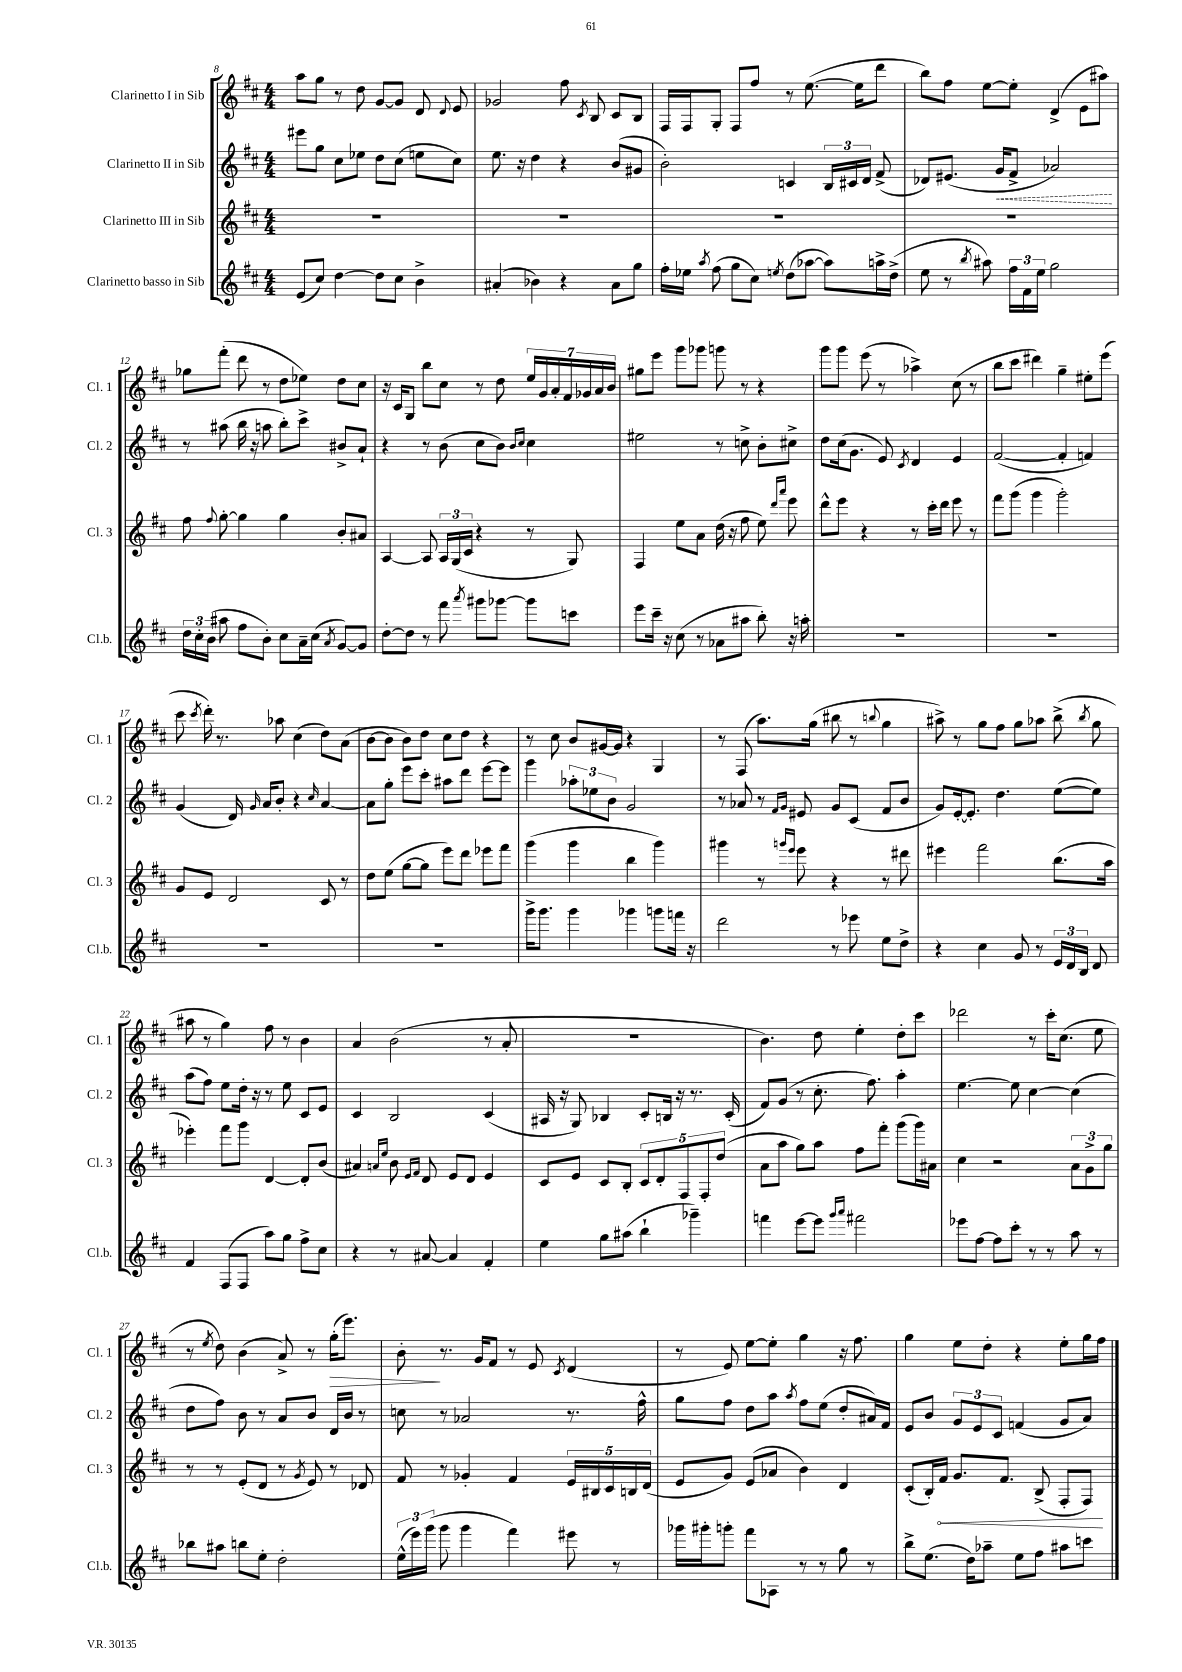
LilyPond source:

<<
\new StaffGroup <<
\new Staff = "s0" \with { instrumentName = "Clarinetto I in Sib" shortInstrumentName = "Cl. 1" } {
    \clef treble \key d \major \numericTimeSignature \time 4/4
    \autoBeamOff a''8[ g''8] r8 d''8 g'8[~ g'8] d'8 \appoggiatura { d'8 } e'8 |
    ges'2 fis''8 \acciaccatura { cis'8 } b8 cis'8[ b8] |
    fis16[ fis16 g8]-. fis8[ fis''8] r8 e''8.~( e''16[ d'''8] |
    b''8[) fis''8] e''8[~ e''8]-. d'4->( e'8[ ais''8]) |
    ges''8[ fis'''8]-.( d'''8 r8 d''8[ ees''8]) d''8[ cis''8] |
    r16 cis'16[ g8] b''8[ cis''8] r8 d''8 \tuplet 7/4 { e''16[ g'16 a'16-. fis'16 ges'16 a'16 b'16] } |
    gis''8[ e'''8] g'''8[ ges'''8] g'''8 r8 r4 |
    g'''8[ g'''8] e'''8( r8 aes''4->) cis''8( r8 |
    b''8[ cis'''8] dis'''4) g''4-- eis''8[-. e'''8]( |
    cis'''8 \acciaccatura { cis'''8 } d'''16-.) r8. aes''8 cis''4( d''8[) a'8]( |
    b'8[~ b'8] b'8[) d''8] cis''8[ d''8] r4 |
    r8 cis''8 b'8[ gis'16~ gis'16] r4 g4 |
    r8 fis8( a''8.[) g''16]( bis''8 r8 \appoggiatura { b''8 } g''4 |
    ais''8->) r8 g''8[ fis''8] g''8[ aes''8] b''8->( \acciaccatura { b''8 } g''8 |
    ais''8 r8 g''4) fis''8 r8 b'4 |
    a'4 b'2( r8 a'8-. |
    R1 |
    b'4.) d''8 e''4-. d''8[-. cis'''8] |
    des'''2 r8 cis'''16[-. cis''8.]( e''8 |
    r8 \acciaccatura { e''8 } d''8) b'4( a'8->) r8 g''16[-.\>( e'''8.]) |
    b'8-.\! r8. g'16[ fis'8] r8 e'8 \acciaccatura { cis'8 } d'4( |
    r8 e'8) e''8[~ e''8]-. g''4 r16 fis''8. |
    g''4 e''8[ d''8]-. r4 e''8[-. g''16 fis''16] \bar "|." |
}
\new Staff = "s1" \with { instrumentName = "Clarinetto II in Sib" shortInstrumentName = "Cl. 2" } {
    \clef treble \key d \major \numericTimeSignature \time 4/4
    \autoBeamOff eis'''8[ g''8] cis''8[ ees''8] d''8[ cis''8]( e''8[ cis''8]) |
    e''8. r16 d''4 r4 b'8[( gis'8] |
    b'2-.) c'4 \tuplet 3/2 { b16[ cis'16 d'16] } fis'8->( |
    des'8[) eis'8.]( \once \override Hairpin.style = #'dashed-line g'16[\< fis'8]-> aes'2\!) |
    r8 ais''8( b''16 r16 a''8 b''8[-.) cis'''8]-> bis'8[-> a'8]-! |
    r4 r8 b'8( cis''8[ b'8]) \grace { b'16[ cis''16] } cis''4 |
    eis''2 r8 c''8-> b'8[-. cis''8]-> |
    d''8[ cis''16( g'8.] e'8) \acciaccatura { cis'8 } d'4 e'4 |
    fis'2~( fis'4-. f'4) |
    g'4( d'16) \grace { g'16 } a'16[ b'8]-. r4 \grace { cis''16 } a'4~ |
    a'8[ g''8]-. e'''8[ cis'''8]-. ais''8[ d'''8] e'''8[~ e'''8] |
    g'''4 \tuplet 3/2 { aes''8[-. ees''8 b'8] } g'2 |
    r8 aes'8 r8 \grace { fis'16[ g'16] } eis'8 g'8[ cis'8]( fis'8[ b'8] |
    g'8[) e'16~-. e'8.]-. d''4. e''8[~( e''8]) |
    a''8[( fis''8]) e''8[ d''16]-. r16 r8 e''8 cis'8[ e'8] |
    cis'4 b2 cis'4( |
    ais16 r16 g8) bes4 cis'8[-. b16] r16 r8. cis'16-.( |
    fis'8[) g'8]( r8 cis''8.-. fis''8.) a''4-. |
    e''4.~ e''8 cis''4~ cis''4( |
    d''8[ fis''8]) b'8 r8 a'8[ b'8] d'16[ b'16] r8 |
    c''8 r8 aes'2 r8. fis''16-^ |
    g''8[ fis''8] d''8[ a''8] \acciaccatura { a''8 } fis''8[ e''8]( d''8[-. ais'16) fis'16] |
    e'8[ b'8] \tuplet 3/2 { g'8[ e'8 cis'8] } f'4( g'8[ a'8]) \bar "|." |
}
\new Staff = "s2" \with { instrumentName = "Clarinetto III in Sib" shortInstrumentName = "Cl. 3" } {
    \clef treble \key d \major \numericTimeSignature \time 4/4
    \autoBeamOff R1 |
    R1 |
    R1 |
    R1 |
    fis''8 \appoggiatura { fis''8 } g''8~-. g''4 g''4 b'8[-. ais'8] |
    a4~ a8 \tuplet 3/2 { a16[ g16( cis'16] } r4 r8 g8) |
    fis4 e''8[ a'8] d''16( r16 fis''8 e''8) \grace { d'''16[ a'''16] } e'''8 |
    d'''8[-^ e'''8] r4 r8 cis'''16[-. d'''16] e'''8 r8 |
    fis'''8[ g'''8]( g'''4 g'''2-.) |
    g'8[ e'8] d'2 cis'8 r8 |
    d''8[ e''8]( g''8[~ g''8] e'''8[) d'''8] ees'''8[ fis'''8] |
    g'''4( g'''4 b''4 g'''4) |
    gis'''4 r8 \grace { g'''16[ e'''16] } e'''8 r4 r8 dis'''8 |
    eis'''4 fis'''2 b''8.[( a''16] |
    ees'''4-.) fis'''8[ g'''8] d'4~ d'8[-. b'8]( |
    ais'4) \grace { a'16[ e''16] } b'8 \grace { e'16[ fis'16] } d'8 e'8[ d'8] e'4 |
    cis'8[ e'8] cis'8[ b8]-. \tuplet 5/4 { cis'8[ d'8-. fis8 fis8-. d''8]( } |
    a'8[ a''8] g''8[) a''8] fis''8[ fis'''8]-. g'''8[( g'''16) ais'16] |
    cis''4 r2 \tuplet 3/2 { a'8[ g'8-> g''8] } |
    r8 r8 e'8[-.( d'8] r8 \acciaccatura { g'8 } e'8) r8 des'8 |
    fis'8 r8 ges'4-. fis'4 \tuplet 5/4 { e'16[ bis16 cis'16 b16 d'16]( } |
    e'8[ g'8]) e'8[( aes'8] b'4) d'4 |
    cis'8[-.( b16-.) \once \override Hairpin.circled-tip = ##t fis'16]\< g'8.[ fis'8.] b8->( fis8[-. fis8]\!) \bar "|." |
}
\new Staff = "s3" \with { instrumentName = "Clarinetto basso in Sib" shortInstrumentName = "Cl.b." } {
    \clef treble \key d \major \numericTimeSignature \time 4/4
    \autoBeamOff e'8[( cis''8]) d''4~ d''8[ cis''8] b'4-> |
    ais'4-.( bes'4) r4 ais'8[ g''8] |
    fis''16[-. ees''16] \acciaccatura { a''8 } fis''8( g''8[ cis''8]) \acciaccatura { e''8 } d''8[( aes''8]~ aes''8[) a''16-> d''16]->( |
    e''8 r8 \acciaccatura { b''8 } ais''8) \tuplet 3/2 { fis''16[ fis'16 e''16] } g''2 |
    \tuplet 3/2 { d''16[ cis''16-. b'16]( } ais''8 fis''8[ b'8]-.) cis''8[ a'16-- cis''16]( \acciaccatura { a'8 } g'8[~) g'8] |
    d''8[~-. d''8] r8 fis'''8 \acciaccatura { a'''8 } gis'''8[ ges'''8]~ ges'''8[ c'''8] |
    e'''8[ cis'''16]-- r16 cis''8( r8 aes'8[ ais''8] b''8-.) r16 a''16-. |
    R1 |
    R1 |
    R1 |
    R1 |
    g'''16[-> g'''8.] g'''4 ges'''4 g'''8[ f'''16] r16 |
    d'''2 r8 ees'''8 e''8[ d''8]-> |
    r4 cis''4 g'8 r8 \tuplet 3/2 { e'16[ d'16 b16] } d'8 |
    fis'4 fis8[( fis8] a''8[) g''8] fis''8[-> cis''8] |
    r4 r8 ais'8~ ais'4 fis'4-. |
    e''4 g''8[ ais''8]( b''4-! ges'''4--) |
    f'''4 e'''8[~ e'''8] \grace { g'''16[ a'''16] } fis'''2 |
    ees'''8[ fis''8]~ fis''8[ cis'''8]-. r8 r8 a''8 r8 |
    bes''8[ ais''8] b''8[ e''8]-. d''2-. |
    \tuplet 3/2 { e''16[-^( e'''16) g'''16]( } g'''8 g'''4 fis'''4) eis'''8 r8 |
    ges'''16[ gis'''16-. g'''8]-. fis'''8[ aes8] r8 r8 g''8 r8 |
    b''8[-> e''8.]( d''16[) aes''8]-- e''8[ fis''8] ais''8[ c'''8] \bar "|." |
}
>>
>>
\layout { \context { \Score currentBarNumber = #8 } }
